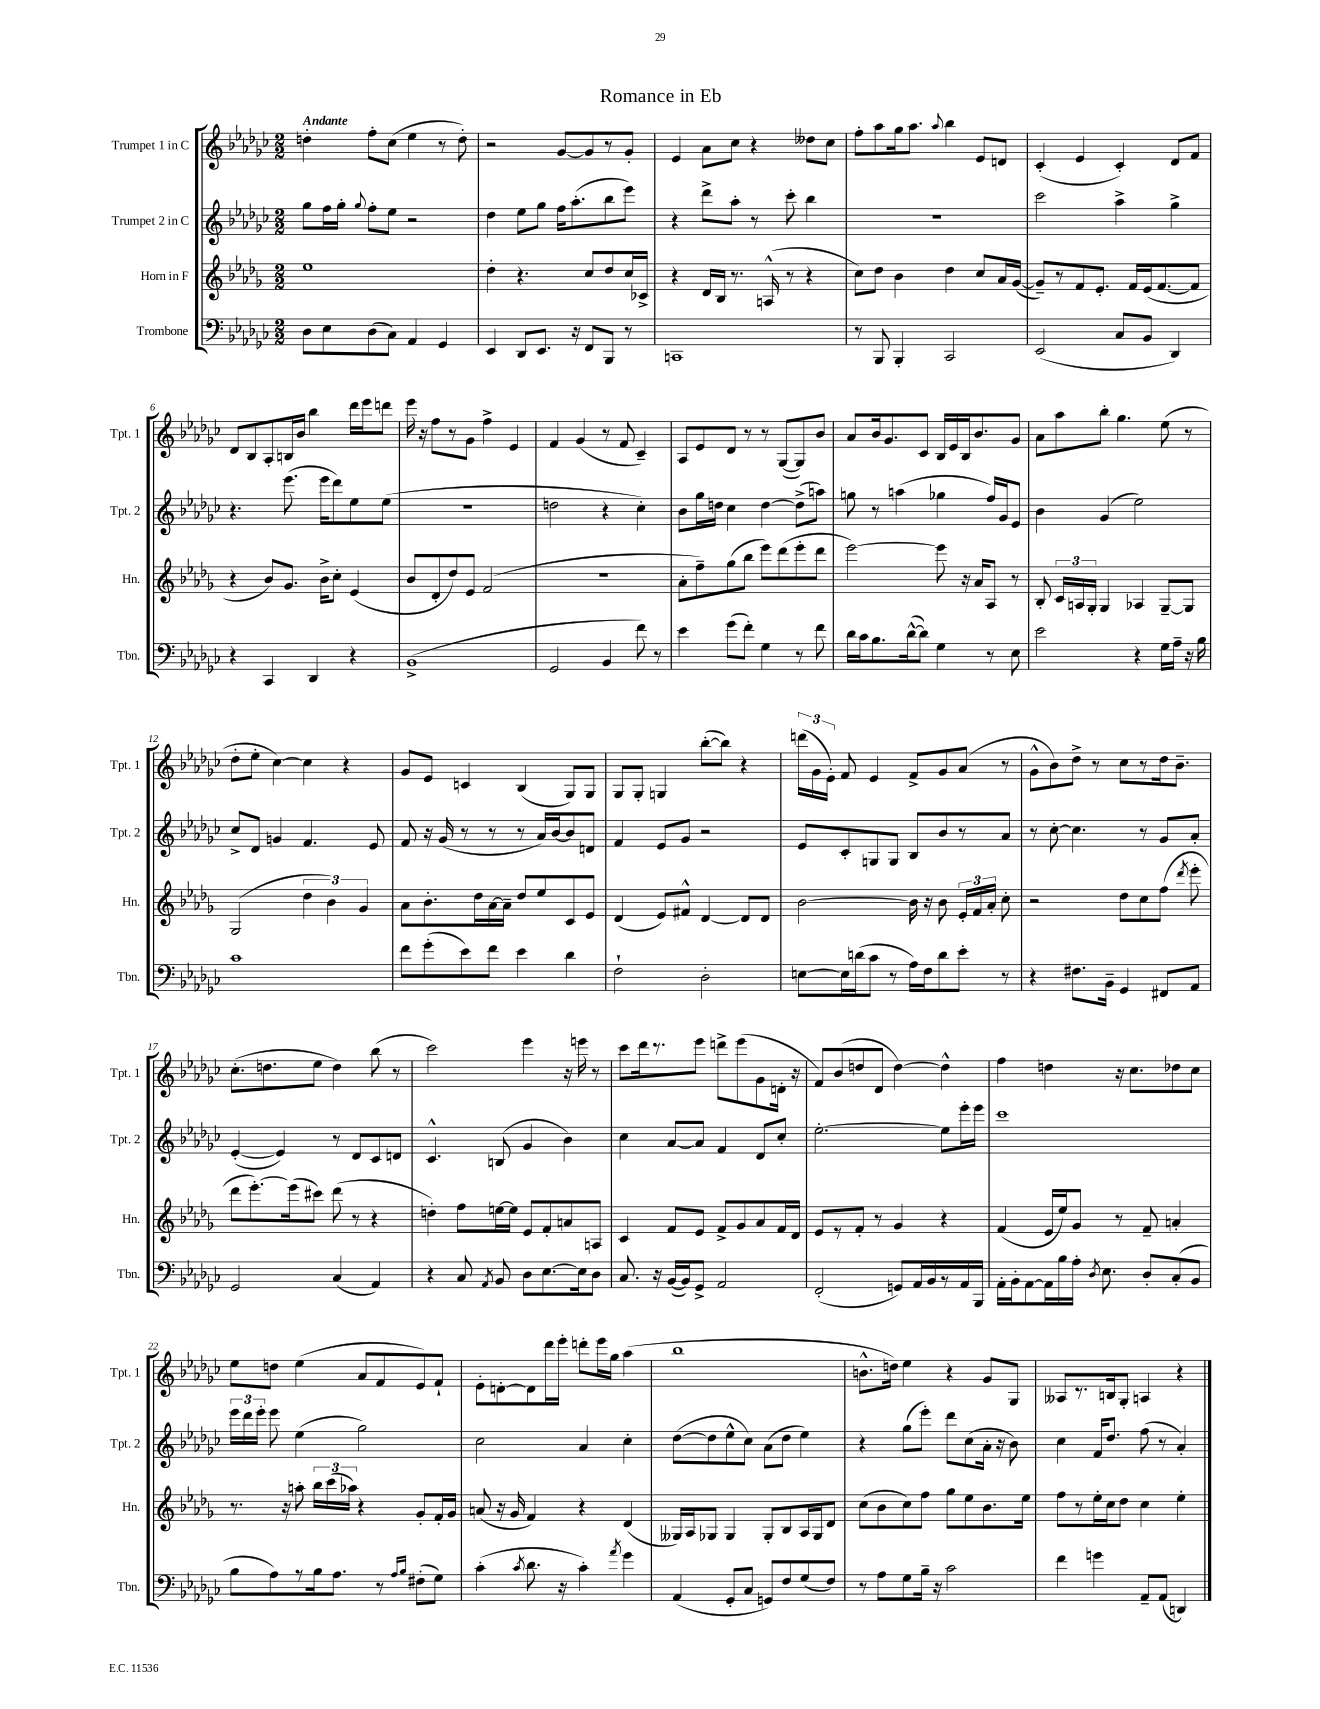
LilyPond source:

\header { title = "Romance in Eb" }
<<
\new StaffGroup <<
\new Staff = "s0" \with { instrumentName = "Trumpet 1 in C" shortInstrumentName = "Tpt. 1" } {
    \clef treble \key ges \major \numericTimeSignature \time 2/2 \tempo "Andante"
    \autoBeamOff d''4-. f''8[-. ces''8]( ees''4 r8 d''8-.) |
    r2 ges'8[~ ges'8 r8 ges'8]-. |
    ees'4 aes'8[ ces''8] r4 deses''8[ ces''8] |
    f''8[-. aes''8 ges''16 aes''8.] \appoggiatura { aes''8 } bes''4 ees'8[ d'8] |
    ces'4-.( ees'4 ces'4-.) des'8[ f'8] |
    des'8[ bes8 aes8-. b16 bes'16] bes''4 des'''16[ ees'''16 d'''8] |
    ees'''16 r16 f''8[ r8 ges'8] f''4-> ees'4 |
    f'4 ges'4( r8 f'8 ces'4--) |
    aes8[ ees'8 des'8] r8 r8 ges8[~( ges8) bes'8] |
    aes'8[ bes'16 ges'8. ces'8] bes16[ ees'16 bes16 bes'8. ges'8] |
    aes'8[ aes''8 bes''8]-. ges''4. ees''8( r8 |
    des''8[-. ees''8]-. ces''4~) ces''4 r4 |
    ges'8[ ees'8] c'4 bes4( ges8[) ges8] |
    ges8[ ges8]-. g4 bes''8[~-.( bes''8]) r4 |
    \tuplet 3/2 { d'''16[( ges'16 ees'16]-.) } f'8 ees'4 f'8[-> ges'8 aes'8]( r8 |
    ges'8[-^ bes'8) des''8]-> r8 ces''8[ r8 des''16 bes'8.]-- |
    ces''8.[-.( d''8. ees''8] d''4) bes''8( r8 |
    ces'''2) ees'''4 r16 e'''16 r8 |
    ces'''8[ des'''16 r8. ees'''8] d'''8[-> ees'''8( ges'8 d'16]-. r16 |
    f'8[) bes'8( d''8 des'8] d''4~) d''4-^ |
    f''4 d''4 r16 ces''8.[ des''8 ces''8] |
    ees''8[ d''8] ees''4( aes'8[ f'8 ees'8) f'8]-! |
    ees'8[-. d'8~-. d'8 des'''16 ees'''16]-. d'''8[-. ees'''16 ges''16] aes''4( |
    bes''1 |
    b'8.[-^ d''16]) ees''4 r4 ges'8[ ges8] |
    aeses8[ r8. b16 ges8]-. a4 r4 \bar "|." |
}
\new Staff = "s1" \with { instrumentName = "Trumpet 2 in C" shortInstrumentName = "Tpt. 2" } {
    \clef treble \key ges \major \numericTimeSignature \time 2/2
    \autoBeamOff ges''8[ f''16 ges''16]-. \appoggiatura { ges''8 } f''8[-. ees''8] r2 |
    des''4 ees''8[ ges''8] f''16[ aes''8.-.( bes''8 ees'''8]) |
    r4 des'''8[-> aes''8]-. r8 ces'''8-. bes''4 |
    R1 |
    ces'''2 aes''4-> ges''4-> |
    r4. ees'''8.( ees'''16[ des'''8) ees''8 ees''8]( |
    R1 |
    d''2 r4 ces''4-.) |
    bes'8[ ges''16 d''16] ces''4 d''4~ d''8[->( a''8]) |
    g''8 r8 a''4( ges''4 f''16[) ges'16 ees'8] |
    bes'4 ges'4( ees''2) |
    ces''8[-> des'8] g'4 f'4. ees'8 |
    f'8 r16 ges'16( r8 r8 r8 aes'16[) bes'16~ bes'8 d'8] |
    f'4 ees'8[ ges'8] r2 |
    ees'8[ ces'8-. g8 g8] bes8[ bes'8 r8 aes'8] |
    r8 ces''8~-. ces''4. r8 ges'8[ aes'8]-. |
    ees'4~-.( ees'4) r8 des'8[ ces'8 d'8] |
    ces'4.-^ b8( ges'4 bes'4) |
    ces''4 aes'8[~ aes'8] f'4 des'8[ ces''8]-. |
    ees''2.~-. ees''8[ ees'''16-. ees'''16] |
    ces'''1 |
    \tuplet 3/2 { ees'''16[ des'''16 ees'''16]-. } ees'''8 ees''4( ges''2) |
    ces''2 aes'4 ces''4-. |
    des''8[~( des''8 ees''8-^ ces''8]) aes'8[( des''8] ees''4) |
    r4 ges''8[( ees'''8]-.) des'''8[ ces''8( aes'16]-. r16 bes'8) |
    ces''4 f'16[ des''8.] f''8( r8 aes'4-.) \bar "|." |
}
\new Staff = "s2" \with { instrumentName = "Horn in F" shortInstrumentName = "Hn." } {
    \clef treble \key des \major \numericTimeSignature \time 2/2
    \autoBeamOff ees''1 |
    des''4-. r4. c''8[ des''8 c''16 ces'16]-> |
    r4 des'16[ bes16] r8. a16-^( r8 r4 |
    c''8[) des''8] bes'4 des''4 c''8[ aes'16 ges'16]~( |
    ges'8[--) r8 f'8 ees'8.]-. f'16[ ees'16( f'8.~ f'8] |
    r4 bes'8[) ges'8.] bes'16[-> c''8]-. ees'4( |
    bes'8[ des'8-. des''8) ees'8] f'2( |
    R1 |
    aes'8[-. f''8--) ges''8( bes''8] ees'''8[) des'''8( ees'''8-. des'''8] |
    ees'''2~) ees'''8 r16 aes'16[ aes8] r8 |
    bes8-. \tuplet 3/2 { c'16[ a16 ges16]-. } ges4 aes4 ges8[~-- ges8] |
    ges2( \tuplet 3/2 { des''4 bes'4) ges'4 } |
    aes'8[ bes'8.-. des''16 aes'16~ aes'16]-- des''8[ ees''8 c'8 ees'8] |
    des'4( ees'8[) fis'8]-^ des'4~ des'8[ des'8] |
    bes'2~ bes'16 r16 bes'8 \tuplet 3/2 { ees'16[-. f'16 aes'16]-. } c''8-. |
    r2 des''8[ c''8 f''8]( \acciaccatura { des'''8 } ees'''8-. |
    des'''8[ ees'''8.~-.) ees'''16( cis'''8]) des'''8( r8 r4 |
    d''4-.) f''8[ e''16~ e''16] ees'8[ f'8-. a'8 a8] |
    c'4 f'8[ ees'8] f'8[-> ges'8 aes'8 f'16 des'16] |
    ees'8[ r8 f'8]-. r8 ges'4 r4 |
    f'4( ees'16[ ees''16) ges'8] r8 f'8-- a'4-. |
    r8. r16 a''8-. \tuplet 3/2 { bes''16[ c'''16( aes''16]) } r4 ges'8[-. f'16-. ges'16] |
    a'8( r16 ges'16 f'4) r4 des'4( |
    geses16[) aes16 ges8] ges4 ges8[-. bes8 aes16 ges16 des'8] |
    c''8[( bes'8 c''8) f''8] ges''8[ ees''8 bes'8. ees''16] |
    f''8[ r8 ees''16-. c''16 des''8] c''4 ees''4-. \bar "|." |
}
\new Staff = "s3" \with { instrumentName = "Trombone" shortInstrumentName = "Tbn." } {
    \clef bass \key ges \major \numericTimeSignature \time 2/2
    \autoBeamOff des8[ ees8 des8( ces8]) aes,4 ges,4 |
    ees,4 des,8[ ees,8.] r16 f,8[ bes,,8] r8 |
    c,1 |
    r8 bes,,8 bes,,4-. ces,2 |
    ees,2( ces8[ bes,8] des,4) |
    r4 ces,4 des,4 r4 |
    bes,1->( |
    ges,2 bes,4 f'8) r8 |
    ees'4 ges'8[( f'8]-.) ges4 r8 f'8 |
    des'16[ ces'16 bes8. des'16~-^( des'8]) ges4 r8 ees8 |
    ees'2 r4 ges16[ aes16]-- r16 bes16 |
    ces'1 |
    f'8[ ges'8-.( ees'8) f'8] ees'4 des'4 |
    f2-! des2-. |
    e8[~ e16 d'16( ces'8] r8 aes16[) f16 d'8 ees'8]-. r8 |
    r4 fis8.[ bes,16]-- ges,4 fis,8[ aes,8] |
    ges,2 ces4( aes,4) |
    r4 ces8 \acciaccatura { aes,8 } bes,8 des8[ ees8.~ ees16 des8] |
    ces8. r16 bes,16[~( bes,16) ges,8]-> aes,2 |
    f,2-.( g,8[) aes,16 bes,16 r8 aes,16 bes,,16] |
    aes,16[-. bes,16-. aes,8~ aes,16 bes16 aes16]-. \acciaccatura { des8 } ees8. des8[-. ces8-.( bes,8] |
    bes8[ aes8) r8 bes16 aes8.] r8 \grace { aes16[ bes16] } fis8[-.( ges8]) |
    ces'4-.( \acciaccatura { ces'8 } des'8. r16 ces'4-.) \acciaccatura { aes'8 } ges'4 |
    aes,4( ges,8[-. ces8] g,8[) f8 ges8( f8]) |
    r8 aes8[ ges8 bes16]-- r16 ces'2 |
    f'4 g'4 aes,8[-- aes,8]( d,4) \bar "|." |
}
>>
>>
